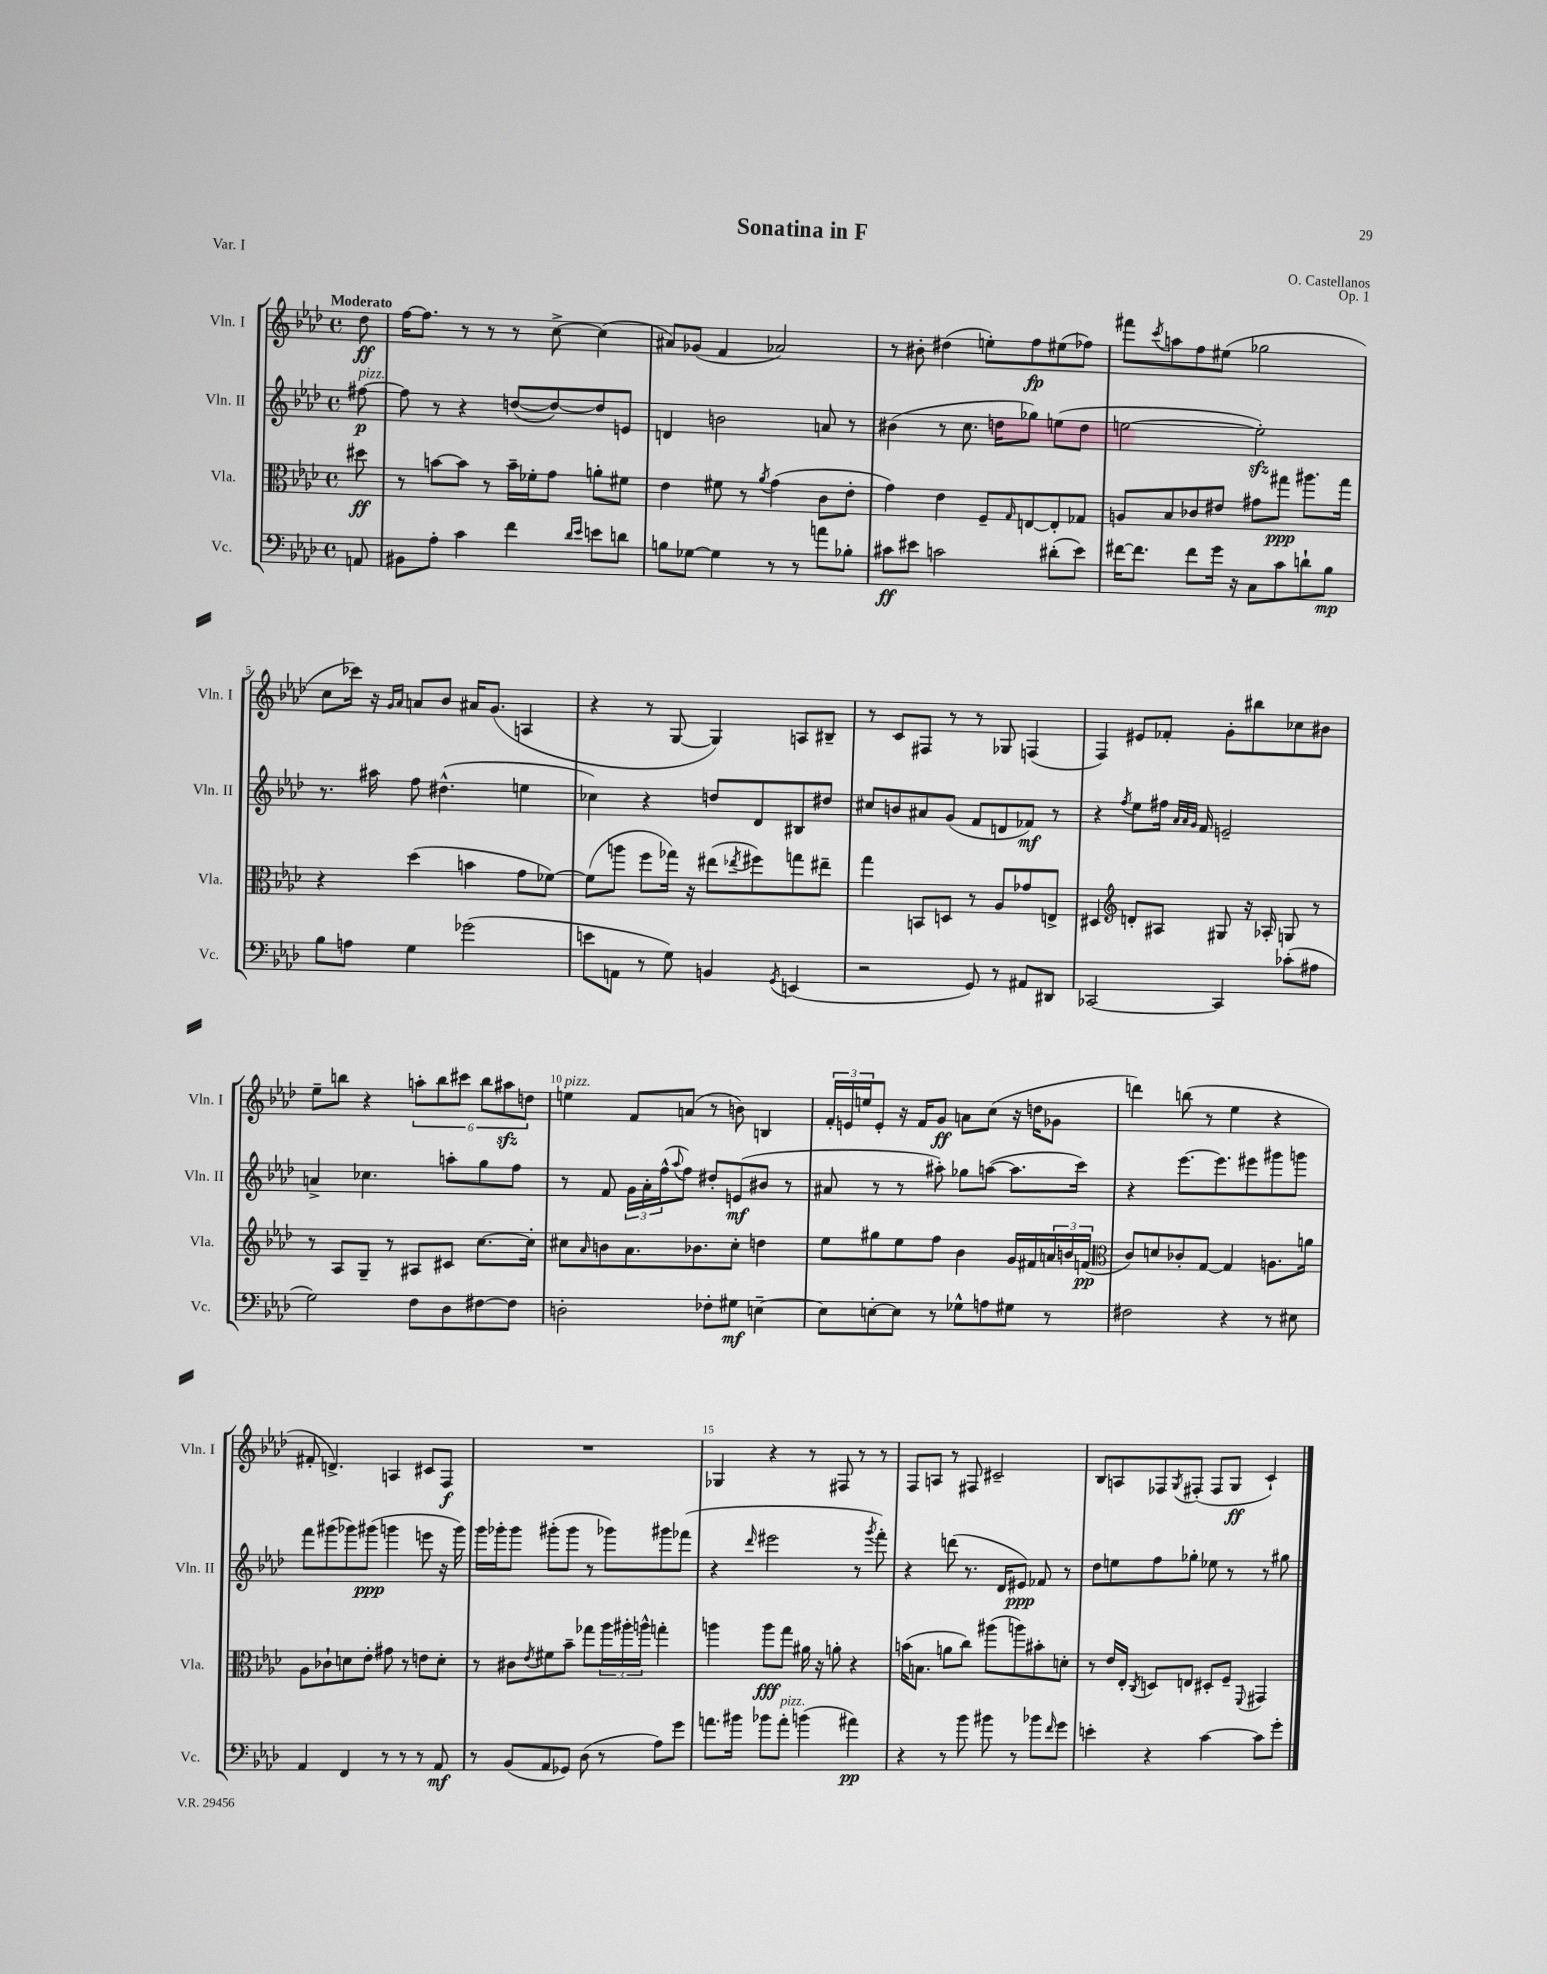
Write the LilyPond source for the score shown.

\header { title = "Sonatina in F" composer = "O. Castellanos" opus = "Op. 1" piece = "Var. I" }
<<
\new StaffGroup <<
\new Staff = "s0" \with { instrumentName = "Vln. I" shortInstrumentName = "Vln. I" } {
    \clef treble \key aes \major \defaultTimeSignature \time 4/4 \partial 8 \tempo "Moderato"
    des''8\ff |
    f''16~ f''8. r8 r8 r8 c''8~-> c''4( |
    ais'8) ges'8( f'4 aes'2) |
    r8 bis'8-. dis''4( e''8-.) f''8\fp eis''8( fes''8) |
    fis'''8 \acciaccatura { c'''8 } a''8 f''8 eis''8( ges''2 |
    c''8 ces'''16) r16 \grace { g'16 aes'16 } a'8 bes'8 ais'16 g'8.( a4 |
    r4 r8 g8~ g4) a8 bis8-- |
    r8 c'8 fis8 r8 r8 ges8 f4( |
    f4) eis'8 fes'8-. g'8-. bis''8 ces''8 bis'8 |
    ees''8-- b''8 r4 \tuplet 6/4 { a''8-. b''8 cis'''8 b''8 ais''8\sfz d''8 } |
    e''4^\markup { \italic "pizz." } f'8 a'8( r8 b'8) b4 |
    \tuplet 3/2 { f'16-. e'16 e''16 } e'8-. r16 f'16 g'8\ff a'8 c''8( r16 d''16 ges'8 |
    d'''4) b''8( r8 ees''4 r4 |
    fis'8-. d'4.->) a4 cis'8 f8\f |
    R1 |
    ges4 r4 r8 fis8 r8 r8 |
    f8 a8 r8 fis8 cis'2-- |
    bes8 a8 fes8 \acciaccatura { g8 } fis8-.( fis8 g8\ff c'4-!) \bar "|." |
}
\new Staff = "s1" \with { instrumentName = "Vln. II" shortInstrumentName = "Vln. II" } {
    \clef treble \key aes \major \defaultTimeSignature \time 4/4 \partial 8
    fis''8~\p^\markup { \italic "pizz." } |
    fis''8 r8 r4 d''8~( d''8~) d''8 e'8 |
    d'4 b'2 a'8 r8 |
    bis'4( r8 c''8. d''16 ges''8) e''8( d''8 |
    e''2~ e''2-.\sfz) |
    r8. ais''16 f''8 dis''4.-^( e''4 |
    ces''4) r4 d''8 des'8 bis8 dis''8 |
    cis''8 b'8 ais'8 g'8( f'8 d'8 fes'8\mf) r8 |
    r4 \acciaccatura { f''8 } ees''8 fis''16 \grace { aes'32 aes'32 g'32 } f'16 e'2-- |
    a'4-> ces''4. a''8-. g''8 f''8 |
    r8 f'8 \tuplet 3/2 { g'16 aes'16-. f''16-^( } \appoggiatura { aes''8 } f''8) dis''8-. e'8\mf( bis'8 r8 |
    ais'8 r8 r8 ais''8-.) ges''8 a''8~( a''8. c'''16) |
    r4 ees'''8.~ ees'''8. eis'''8 gis'''8 g'''8 |
    f'''8 gis'''8( ges'''8) gis'''8\ppp( g'''4 e'''8 r16 g'''16) |
    g'''16 ges'''16-. ges'''8 gis'''8-.( gis'''8 r8 ges'''8) gis'''8 fes'''8( |
    r4 \grace { des'''16 } eis'''2 r8 \acciaccatura { g'''8 } f'''8-.) |
    r4 d'''8( r8. des'16 eis'8\ppp) fes'8 r8 |
    des''8 e''8 f''8 ges''8-. ees''8 r8 r8 gis''8 \bar "|." |
}
\new Staff = "s2" \with { instrumentName = "Vla." shortInstrumentName = "Vla." } {
    \clef alto \key aes \major \defaultTimeSignature \time 4/4 \partial 8
    dis''8\ff |
    r8 b'8~ b'8 r8 b'16-- fes'16-. g'8 a'8-. fis'8 |
    ees'4 fis'8 r8 \acciaccatura { aes'8 } g'4( c'8 ees'8-. |
    g'4) ees'4 f8-- \grace { g16 } e8~ e8-. ges8 |
    a8 bes8 ces'8 eis'8 gis'8 gis''8\ppp ais''8. gis''16 |
    r4 des''4( b'4 g'8 fes'8~) |
    fes'8( a''8 f''8 ges''16) r16 eis''8( \acciaccatura { ees''8 } fis''8) g''8 eis''8-- |
    g''4 b,8 d8 r8 aes8 ges'8 e8-> |
    dis4 \clef treble d'8-. ais8 gis8 r16 aes16-. g8 r8 |
    r8 aes8 g8-- r8 ais8 cis'8 c''8.~ c''16-. |
    cis''8 \grace { aes'16 } b'8 aes'8. bes'8. cis''8-. d''4 |
    ees''8 gis''8 ees''8 f''8 bes'4 g'16 fis'16 \tuplet 3/2 { a'16 b'16 f'16\pp( } |
    \clef alto c'8) d'8 ces'8-. g8~ g4 a8. a'16 |
    aes8 ces'8-! d'8 ees'8-. gis'8 r8 e'8 d'8-. |
    r8 cis'8 \acciaccatura { ees'8 } fis'8 bes'8-- ges''8 \tuplet 3/2 { aes''16 ais''16-. a''16-^ } g''4-. |
    a''4 a''8\fff g''8 ais'16 r16 a'8-. r4 |
    b'16( b8. a'8 c''8) ais''8( a''8) bis'8-. d'8-. |
    r8 ees'16 ees16-. \acciaccatura { c8 } d8 e8 dis8-. f8-- \appoggiatura { f,8 } gis,4 \bar "|." |
}
\new Staff = "s3" \with { instrumentName = "Vc." shortInstrumentName = "Vc." } {
    \clef bass \key aes \major \defaultTimeSignature \time 4/4 \partial 8
    a,8 |
    bis,8 aes8-. c'4 f'4 \grace { des'16 ees'16 } e'8 d'8 |
    b8 ges8~ ges4 r8 r8 a'8 bes8-. |
    cis'8\ff eis'8 c'2 dis'8-.( eis'8) |
    fis'16~ fis'8. fis'8 g'16 r16 c8 c'8 d'8-! bes8\mp |
    bes8 a8 g4 ges'2( |
    e'8 a,8 r8 g8) b,4 \acciaccatura { g,8 } e,4( |
    r2 g,8) r8 ais,8 dis,8 |
    ces,2~ ces,4 ces'8-.( ais8 |
    g2) f8 des8 fis8~ fis8 |
    d2-. fes8-. gis8\mf e4~-- |
    e8 e8~-. e8 r8 ges8-^ a8 gis8 r8 |
    fis2 r4 r8 eis8 |
    aes,4 f,4 r8 r8 r8 aes,8\mf |
    r8 bes,8( aes,8 ges,8) des8( r8 aes8) g'8 |
    a'8. bis'16 bes'8 a'8-.^\markup { \italic "pizz." } b'4( ais'4\pp) |
    r4 r8 bes'8 bis'8 r8 bes'8 \grace { f'16 } g'8 |
    e'4-. r4 c'4~ c'8 g'8-. \bar "|." |
}
>>
>>
\layout { \context { \Score \override BarNumber.break-visibility = ##(#f #t #t) barNumberVisibility = #(every-nth-bar-number-visible 5) } }
